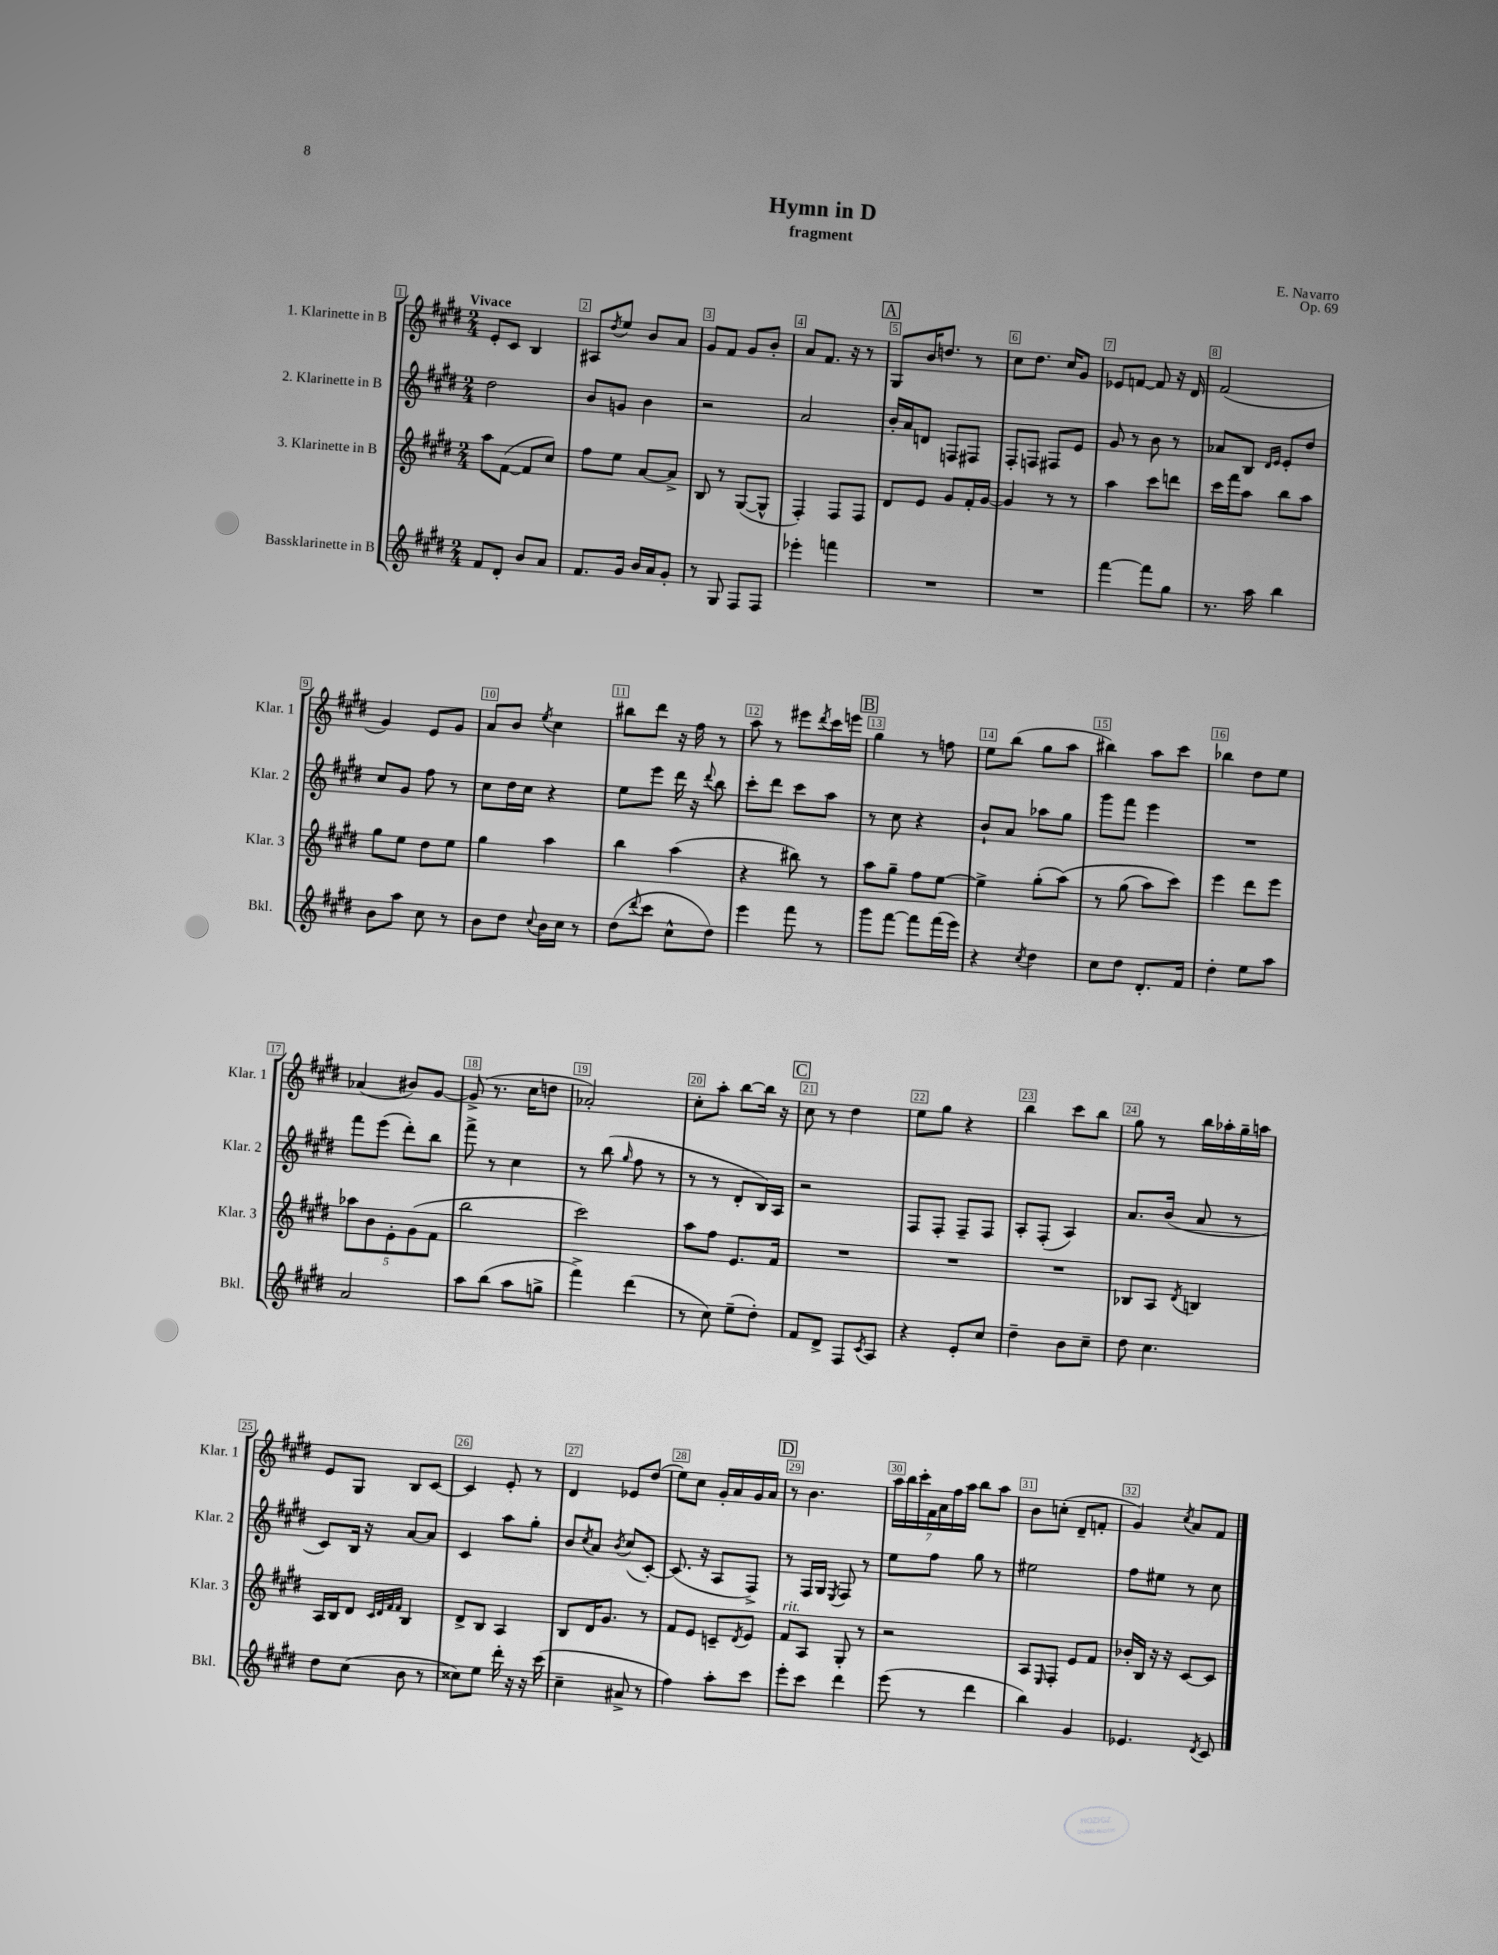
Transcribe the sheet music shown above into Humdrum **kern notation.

**kern	**kern	**kern	**kern
*staff4	*staff3	*staff2	*staff1
*clefG2	*clefG2	*clefG2	*clefG2
*k[f#c#g#d#]	*k[f#c#g#d#]	*k[f#c#g#d#]	*k[f#c#g#d#]
*M2/4	*M2/4	*M2/4	*M2/4
8f#	8aa	2dd#	8e'
8d#'	([8f#	.	8c#
8b	8f#]	.	4B
8a	8cc#)	.	.
=	=	=	=
8.f#	8ff#	8b	8A#
.	.	.	8qdd#
.	8ee	8g	8ee
16g#	.	.	.
16b	[8a	4b	8b
16a	.	.	.
8g#'	8a^]	.	8a
=	=	=	=
8r	8B	2r	8g#
8G#	8r	.	8f#
8F#	([8G#	.	8g#
8F#	8G#^^]	.	8b'
=	=	=	=
4eee-'	4F#')	2a	8a
.	.	.	8.f#
4fff	8F#	.	.
.	.	.	16r
.	8F#	.	8r
=	=	=	=
2r	8d#	16b'	8G#
.	.	16a	.
.	8e	8d	16b
.	.	.	8.dd
.	8g#	8F	.
.	16f#'	8F#	8r
.	[16g#	.	.
=	=	=	=
2r	4g#]	8F#'	8cc#
.	.	8F	8.dd#
.	8r	8F#	.
.	.	.	16cc#
.	8r	8e	8g#
=	=	=	=
[4fff#	4aa	8g#	8e-
.	.	8r	[8f
8fff#]	8ccc#	8b	8f]
8gg#	8ddd	8r	16r
.	.	.	16d#
=	=	=	=
8.r	16ccc#	8a-	(2f#
.	16fff#	.	.
.	8aa	8B	.
16aa	.	.	.
.	.	16qqd#	.
.	.	16qqe	.
4bb	8bb	8e'	.
.	8aa	8dd#	.
=	=	=	=
8b	8gg#	8cc#	4g#)
8aa	8ee	8g#	.
8cc#	8dd#	8ff#	8e
8r	8ee	8r	8g#
=	=	=	=
8b	4gg#	8cc#	8a
8dd#	.	16dd#	8b
.	.	16cc#	.
8qqcc#	.	.	8qee
16b	4aa	4r	4cc#
16cc#	.	.	.
8r	.	.	.
=	=	=	=
(8dd#	4bb	8ee	8bb#
8qqddd#	.	.	.
8ccc#	.	8eee	8ddd#
8cc#^^	(4aa	16ddd#	16r
.	.	16r	16ff#
.	.	8qqddd#	.
8dd#)	.	8bb	8r
=	=	=	=
4eee	4r	8ccc#'	8aa
.	.	8ddd#	8r
8fff#	8bb#)	8ccc#	8eee#
.	.	.	8qddd#
8r	8r	8aa	16ccc#
.	.	.	16eee
=	=	=	=
8ggg#	8aa	8r	4gg#
[8fff#	8gg#~	8cc#	.
8fff#]	8ff#	4r	8r
(16fff#	[8ee	.	8ff
16eee)	.	.	.
=	=	=	=
4r	4ee^]	8b`	8ee
.	.	8a	(8bb
8qcc#	.	.	.
4dd#	(8gg#'	8aa-	8gg#
.	&(8aa)	8gg#	8aa
=	=	=	=
8cc#	8r	8ggg#	4bb#)
8dd#	(8gg#	8fff#	.
8.d#'	8aa)	4eee	8aa
.	8ccc#&)	.	8ccc#
16f#	.	.	.
=	=	=	=
4dd#'	4eee	2r	4bb-
8ee	8ddd#	.	8dd#
8aa	8eee	.	8ee
=	=	=	=
2a	10aa-	8fff#	(4a-
.	10b	.	.
.	.	(8eee	.
.	10e'	.	.
.	.	8ddd#')	8b#)
.	(10g#	.	.
.	.	8bb	[8g#
.	10f#	.	.
=	=	=	=
8aa	2bb	8fff#^	(8g#^]
(8bb	.	8r	8.r
8aa	.	4cc#	.
.	.	.	16cc#
8gg^	.	.	8dd
=	=	=	=
4fff#^)	2ccc#)	8r	2a-')
.	.	(8bb	.
.	.	16qqgg#	.
(4ddd#	.	8ff#	.
.	.	8r	.
=	=	=	=
8r	8aa	8r	8cc#'
8cc#)	8ff#	8r	8aa'
(8ee~	8.e	8d#'	[8bb
8dd#')	.	16B)	16bb]
.	16f#	16A	16r
=	=	=	=
8f#	2r	2r	8cc#
8d#^	.	.	8r
8F#	.	.	4dd#
8qc#	.	.	.
8A	.	.	.
=	=	=	=
4r	2r	8F#	8ee
.	.	8F#'	8gg#
8e'	.	8F#~	4r
8cc#	.	8F#	.
=	=	=	=
4dd#~	2r	8A'	4bb
.	.	(8F#'	.
8b	.	4A)	8ccc#
8cc#~	.	.	8bb
=	=	=	=
8dd#	8B-	8.a	8gg#
4.cc#	8A	.	8r
.	.	(16b	.
.	8qd#	.	.
.	4B	8a	16bb
.	.	.	16aa-'
.	.	8r	16gg#~
.	.	.	16aa
=	=	=	=
8dd#	16A	8c#)	8e
.	16B	.	.
(8cc#	8d#	16B	8G#
.	.	16r	.
.	32qqc#	.	.
.	32qqd#	.	.
.	32qqf#	.	.
.	32qqf#	.	.
8b	4B	[8a	8B
8r	.	8a]	[8c#
=	=	=	=
8cc##)	8d#^	4c#	4c#]
8ee	8B	.	.
16ddd#'	4A	8aa	8e'
16r	.	.	.
16r	.	8gg#'	8r
(16ccc#	.	.	.
=	=	=	=
4cc#~	8B	8b	4d#
.	.	8qcc#	.
.	16d#	8a	.
.	8.g#	.	.
.	.	8qb	.
8a#^	.	(8cc#	8e-
8r	8r	[8c#')	(8dd#
=	=	=	=
4ff#)	8f#	(8.c#]	8ee)
.	8e	.	8cc#
.	.	16r	.
8aa'	8c~	8A	16g#'
.	.	.	16a
.	8qd#	.	.
8ccc#	8e	8F#^)	16g#
.	.	.	16a
=	=	=	=
8eee'	8f#	8r	8r
8ccc#	8A	16F#	4.b
.	.	16G#	.
.	.	8qE	.
4ddd#	8G#'	8F#	.
.	8r	8r	.
=	=	=	=
(8eee	2r	8ee	28aa
.	.	.	28bb
.	.	.	28ccc#'
.	.	.	28f#
8r	.	8ff#	.
.	.	.	28a
.	.	.	28ff#
.	.	.	28aa
4ddd#	.	8gg#	8bb
.	.	8r	8aa
=	=	=	=
4bb)	8A	2ee#	8b
.	16qqE	.	.
.	8F#'	.	(8cc'
4g#	8e	.	8d#~
.	8f#	.	8f'
=	=	=	=
4.e-	16b-'	8ff#	4g#)
.	16B	.	.
.	16r	8ee#	.
.	16r	.	.
.	.	.	8qcc#
.	[8c#	8r	8a
8qd#	.	.	.
8c#	8c#]	8cc#	8f#
==	==	==	==
*-	*-	*-	*-
